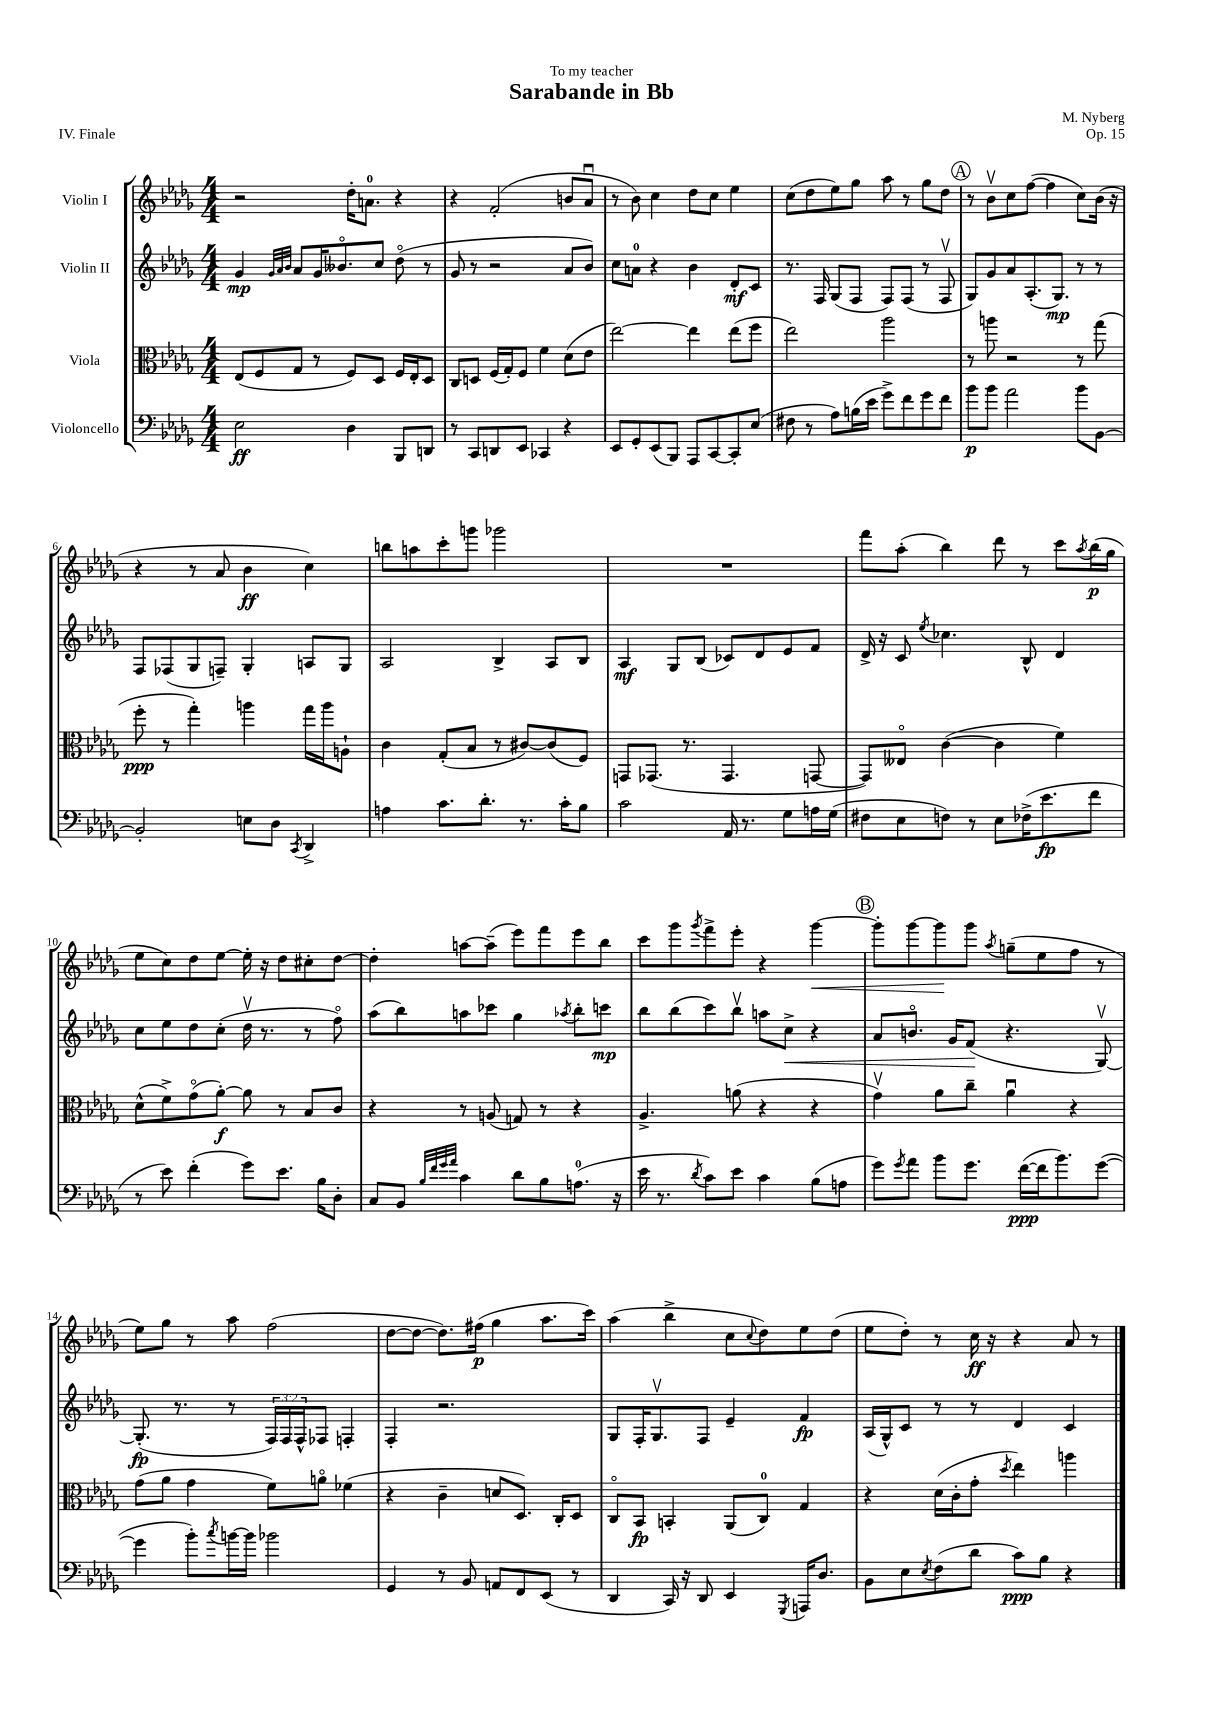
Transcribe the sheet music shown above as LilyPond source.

\header { title = "Sarabande in Bb" composer = "M. Nyberg" dedication = "To my teacher" opus = "Op. 15" piece = "IV. Finale" }
<<
\new StaffGroup <<
\new Staff = "s0" \with { instrumentName = "Violin I" } {
    \clef treble \key des \major \numericTimeSignature \time 4/4
    r2 des''16-. a'8.-0 r4 |
    r4 f'2-.( b'8 aes'8\downbow |
    r8 bes'8) c''4 des''8 c''8 ees''4 |
    c''8( des''8 ees''8) ges''8 aes''8 r8 ges''8 des''8 |
    \mark \markup { \circle "A" } r8 bes'8\upbow c''8 f''8~( f''4 c''8) bes'16( r16 |
    r4 r8 aes'8 bes'4\ff c''4) |
    b''8 a''8 c'''8-. g'''8 ges'''2 |
    R1 |
    f'''8 aes''8-.( bes''4) des'''8 r8 c'''8 \acciaccatura { aes''8 } bes''16\p( ges''16 |
    ees''8 c''8) des''8 ees''8~ ees''16-. r16 des''8 cis''8-. des''8~ |
    des''4-. a''8~ a''8--( ees'''8) f'''8 ees'''8 bes''8 |
    c'''8 ges'''8 \acciaccatura { ges'''8 } f'''8-> ees'''8-. r4 ges'''4~\< |
    \mark \markup { \circle "B" } ges'''8-. ges'''8~ ges'''8\! ges'''8 \acciaccatura { aes''8 } g''8--( ees''8 f''8 r8 |
    ees''8) ges''8 r8 aes''8 f''2( |
    des''8~ des''8~ des''8.) fis''16\p( ges''4 aes''8. c'''16) |
    aes''4( bes''4-> c''8 \appoggiatura { c''8 } des''8) ees''8 des''8( |
    ees''8 des''8-.) r8 c''16\ff r16 r4 aes'8 r8 \bar "|." |
}
\new Staff = "s1" \with { instrumentName = "Violin II" } {
    \clef treble \key des \major \numericTimeSignature \time 4/4 \override Staff.TupletNumber.text = #tuplet-number::calc-fraction-text
    ges'4\mp \grace { ges'32 aes'32 bes'32 } aes'8 ges'16 beses'8.\flageolet c''8 des''8\flageolet( r8 |
    ges'8 r8 r2 aes'8 bes'8) |
    c''8 a'8-0 r4 bes'4 des'8-.\mf c'8 |
    r8. f16 ges8( f8 f8) f8( r8 f8\upbow |
    \mark \markup { \circle "A" } ges8) ges'8 aes'8 aes8.-.( ges8.\mp) r8 r8 |
    f8 fes8( ges8 f8--) ges4-. a8 ges8 |
    aes2 bes4-> aes8 bes8 |
    aes4\mf ges8 bes8( ces'8) des'8 ees'8 f'8 |
    des'16-> r16 c'8 \acciaccatura { ees''8 } ces''4. bes8-^ des'4 |
    c''8 ees''8 des''8 c''8-.( des''16\upbow r8. r8 f''8\flageolet) |
    aes''8( bes''8) a''8 ces'''8 ges''4 \acciaccatura { aes''8 } bes''8-. c'''8\mp |
    bes''8 bes''8( c'''8) bes''8\upbow a''8 c''8->\< r4 |
    \mark \markup { \circle "B" } aes'8 b'8.\flageolet ges'16 f'8\!( r4. ges8~\upbow) |
    ges8.-.\fp( r8. r8 \tuplet 3/2 { f16) f16 f16-^ } fes8 f4-. |
    f4-. r2. |
    ges8 f16-. ges8.\upbow f8 ees'4-- f'4\fp |
    aes16( ges16-^) c'8 r8 r8 des'4 c'4 \bar "|." |
}
\new Staff = "s2" \with { instrumentName = "Viola" } {
    \clef alto \key des \major \numericTimeSignature \time 4/4
    ees8( f8 ges8 r8 f8) des8 f16 ees16-. des8 |
    c8 d8 f16( ges16-.) f8 f'4 des'8( ees'8 |
    ees''2~) ees''4 ees''8( f''8 |
    ees''2) aes''2 |
    \mark \markup { \circle "A" } r8 a''8 r2 r8 ges''8( |
    f''8-.\ppp r8 ges''4-.) a''4 ges''16 a''16 a8-! |
    c'4 ges8-.( bes8 r8 cis'8~) cis'8( f8) |
    g,8 ges,8.( r8. ges,4. g,8~ |
    g,8) eeses8\flageolet c'4~( c'4 f'4) |
    des'8-^( f'8->) ges'8\flageolet( aes'8~-.\f) aes'8 r8 bes8 c'8 |
    r4 r8 a8( g8) r8 r4 |
    aes4.-> a'8( r4 r4 |
    \mark \markup { \circle "B" } ges'4\upbow) aes'8 c''8-- aes'4\downbow r4 |
    ges'8( aes'8 ges'4 f'8) a'8\flageolet fes'4( |
    r4 c'4-- d'8 des8.) c16-. des8 |
    c8\flageolet bes,8\fp b,4-. aes,8( c8-0) ges4 |
    r4 des'16( c'16-. ges'8-. \acciaccatura { des''8 } ees''4) a''4 \bar "|." |
}
\new Staff = "s3" \with { instrumentName = "Violoncello" } {
    \clef bass \key des \major \numericTimeSignature \time 4/4
    ees2\ff des4 bes,,8 d,8 |
    r8 c,8 d,8 ees,8 ces,4 r4 |
    ees,8 ges,8-. ees,8( bes,,8) aes,,8 c,8~ c,8-. ees8( |
    fis8 r8 aes8) b16( ees'16 ges'8->) f'8 ges'8 f'8 |
    \mark \markup { \circle "A" } bes'8\p bes'8 aes'2 bes'8 bes,8~ |
    bes,2-. e8 des8 \acciaccatura { c,8 } des,4-> |
    a4 c'8. des'8.-. r8. c'16-. bes8 |
    c'2 aes,16 r8. ges8 a16 ges16( |
    fis8 ees8 f8) r8 ees8 fes16->( ees'8.\fp f'8 |
    r8 ees'8) f'4-.( ges'8) ees'8. bes16 des8-. |
    c8 bes,8 \grace { bes32 f'32 ges'32 aes'32 } c'4 des'8 bes8 a8.-0( r16 |
    ees'16 r8. \acciaccatura { des'8 } c'8) ees'8 c'4 bes8( a8 |
    \mark \markup { \circle "B" } ges'8) \acciaccatura { ges'8 } aes'8 bes'8 ges'8. f'16~\ppp( f'16 bes'8.) ges'8~( |
    ges'4 bes'8-.) \acciaccatura { c''8 } b'16~ b'16 bes'2 |
    ges,4 r8 bes,8 a,8 f,8 ees,8( r8 |
    des,4 c,16) r16 des,8 ees,4 \acciaccatura { ges,,8 } a,,16 des8. |
    bes,8 ees8 \acciaccatura { ees8 } f8( des'8 c'8\ppp) bes8 r4 \bar "|." |
}
>>
>>
